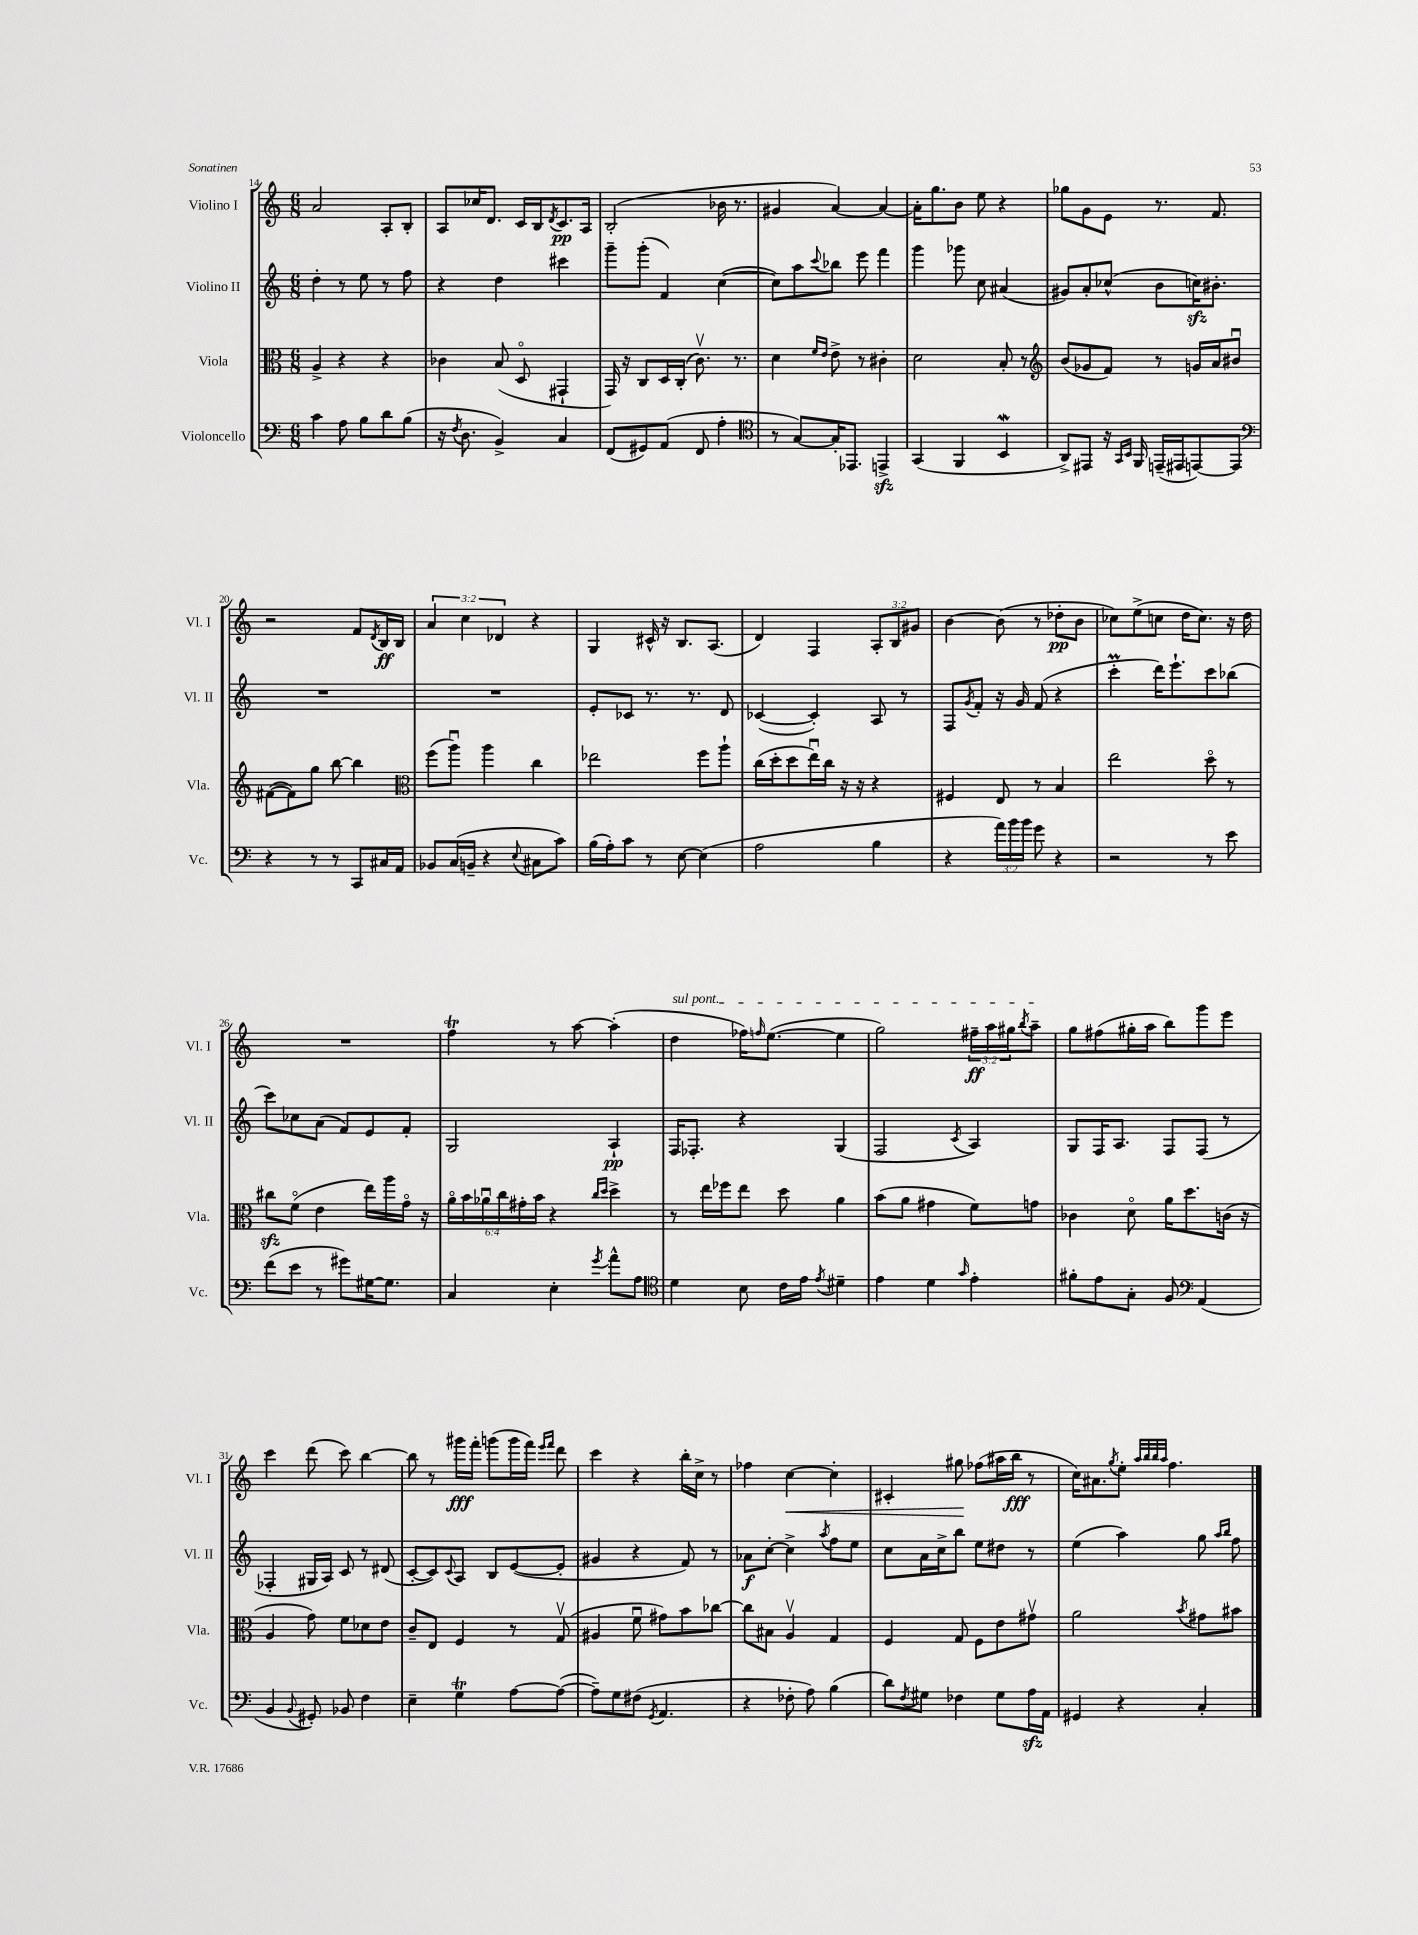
<<
\new StaffGroup <<
\new Staff = "s0" \with { instrumentName = "Violino I" shortInstrumentName = "Vl. I" } {
    \clef treble \key c \major \numericTimeSignature \time 6/8 \override Staff.TupletNumber.text = #tuplet-number::calc-fraction-text
    a'2 a8-. b8-. |
    a8 ces''16 d'8. c'16 b16 \acciaccatura { d'8 } c'8.\pp a16 |
    b2-.( bes'16 r8. |
    gis'4 a'4~) a'4~ |
    a'16-. g''8. b'8 e''8 r4 |
    ges''8 g'8 e'8 r8. f'8. |
    r2 f'8 \acciaccatura { d'8 } b16\ff b16 |
    \tuplet 3/2 { a'4 c''4 des'4 } r4 |
    g4 cis'16-^ r16 b8. a8.( |
    d'4) f4 \tuplet 3/2 { a8-. b8 gis'8 } |
    b'4~ b'8( r8 des''8-.\pp b'8 |
    ces''8) e''8->( c''8 d''16 c''8.) r16 d''16 |
    R2. |
    f''4\trill r8 a''8~ a''4-.( |
    \once \override TextSpanner.bound-details.left.text = \markup { \italic "sul pont." } d''4\startTextSpan fes''16) \grace { f''16 } e''8.~( e''4 |
    g''2) \tuplet 3/2 { fis''16--\ff a''16 gis''16 } \acciaccatura { b''8 } a''8--\stopTextSpan |
    g''8 fis''8( gis''16-. a''16 b''8) g'''8 e'''8 |
    c'''4 d'''8( c'''8) b''4~ |
    b''8 r8 gis'''16\fff f'''16-. g'''8( g'''16 f'''16) \grace { e'''16 f'''16 } d'''8 |
    c'''4 r4 b''16-. c''16-> r8 |
    fes''4 c''4~\< c''4-. |
    cis'4-. gis''8\! fes''8( ais''16 b''16\fff r8 |
    c''16) ais'8. \acciaccatura { g''8 } e''8-. \grace { a''32 b''32 b''32 a''32 } f''4. \bar "|." |
}
\new Staff = "s1" \with { instrumentName = "Violino II" shortInstrumentName = "Vl. II" } {
    \clef treble \key c \major \numericTimeSignature \time 6/8
    d''4-. r8 e''8 r8 f''8 |
    r4 d''4 cis'''4 |
    g'''8-- g'''8-.( f'4) c''4~( |
    c''8) a''8 \appoggiatura { c'''8 } bes''8 e'''8 f'''4 |
    g'''4 ges'''8 c''8 ais'4( |
    gis'8) a'8-. ces''8-^( b'8 c''16\sfz) bis'8.-. |
    R2. |
    R2. |
    e'8-. ces'8 r8. r8. d'8 |
    ces'4~( ces'4-.) a8 r8 |
    f8 \acciaccatura { g'8 } f'8-. r16 g'16 f'8( r4 |
    c'''4-.\prall d'''16) e'''8.-! c'''8 bes''8( |
    c'''8) ces''8 a'8( f'8) e'8 f'8-. |
    g2 a4-!\pp |
    f16 fes8.-. r4 g4( |
    f2 \acciaccatura { c'8 } a4) |
    g8 f16 a8. f8 f8( r8 |
    fes4-. gis16 a16) c'8 r8 dis'8( |
    c'8~-. c'8) \appoggiatura { c'8 } a8 b8 e'8~( e'8-. |
    gis'4 r4 f'8) r8 |
    aes'8\f c''8~-. c''4-> \acciaccatura { a''8 } f''8 e''8 |
    c''8 a'16 c''16-> b''8 e''8 dis''8 r8 |
    e''4( a''4) g''8 \grace { a''16 b''16 } f''8 \bar "|." |
}
\new Staff = "s2" \with { instrumentName = "Viola" shortInstrumentName = "Vla." } {
    \clef alto \key c \major \numericTimeSignature \time 6/8 \override Staff.TupletNumber.text = #tuplet-number::calc-fraction-text
    a4-> r4 r4 |
    ces'4 b8( d8\flageolet gis,4-! |
    g,16) r16 c8 d16 c16-.( c'8.\upbow) r8. |
    d'4 \grace { f'16 e'16 } e'8-> r8 cis'4-. |
    d'2 b8-. r8 |
    \clef treble b'8( ges'8 f'8) r8 g'16 a'16 bis'8\downbow |
    fis'8~( fis'8) g''8 b''8~ b''4 |
    \clef alto f''8( a''8\downbow) a''4 c''4 |
    ees''2 f''8 a''8-! |
    c''16( d''16-. d''8 e''16\downbow) c''16 r16 r16 r4 |
    fis4 e8 r8 b4 |
    e''2 d''8\flageolet r8 |
    cis''8\sfz f'8\flageolet( e'4 e''16) a''16 g'16\flageolet r16 |
    \tuplet 6/4 { a'16\flageolet b'16 aes'16\downbow c''16 gis'16-. b'16 } r4 \grace { c''16 d''16 } d''4-> |
    r8 e''16 fes''16 e''8 d''8 a'4 |
    b'8( a'8 gis'4 f'8) g'8 |
    ces'4 d'8\flageolet a'16 d''8. c'16( r16 |
    a4 g'8) f'8 des'8 e'8 |
    c'8-- e8 f4 r8 g8\upbow( |
    ais4 f'8\downbow gis'8) b'8 ces''8~ |
    ces''8 bis8 a4\upbow g4 |
    f4 g8 f8 e'8 gis'8\upbow |
    a'2 \acciaccatura { b'8 } gis'8 bis'8 \bar "|." |
}
\new Staff = "s3" \with { instrumentName = "Violoncello" shortInstrumentName = "Vc." } {
    \clef bass \key c \major \numericTimeSignature \time 6/8 \override Staff.TupletNumber.text = #tuplet-number::calc-fraction-text
    c'4 a8 b8 d'8 b8( |
    r16 \acciaccatura { f8 } d8. b,4->) c4 |
    f,8( gis,8) a,8( f,8 a4-. |
    \clef tenor r8 g8~) g16-. ees,8. e,4->\sfz |
    g,4( f,4 b,4\mordent |
    a,8->) eis,8 r16 \grace { g,16 b,16 } f,16 e,16--( eis,16 e,8~) e,8 |
    \clef bass r4 r8 r8 c,8 cis16 a,16 |
    bes,8 c16( b,16-- r4 \appoggiatura { e8 } cis8 c'8) |
    b16( a16-.) c'8 r8 e8~ e4( |
    a2 b4 |
    r4 \tuplet 3/2 { a'16) b'16 b'16 } g'8 r4 |
    r2 r8 e'8 |
    f'8( e'8 r8 gis'8) gis16~ gis8. |
    c4 e4-. \acciaccatura { g'8 } a'8-^ a8 |
    \clef tenor d'4 b8 c'16 e'16 \acciaccatura { e'8 } dis'4-- |
    e'4 d'4 \grace { g'16 } e'4-. |
    fis'8-. e'8 g8-. f8 \clef bass a,4( |
    b,4 \appoggiatura { b,8 } gis,8-.) bes,8 f4 |
    e4-- g4\trill a8~ a8~( |
    a8--) g8 fis8( \acciaccatura { g,8 } a,4. |
    r4 fes8-. a8) b4( |
    d'8) \acciaccatura { f8 } gis8 fes4 gis8 a16\sfz a,16 |
    gis,4 r4 c4-. \bar "|." |
}
>>
>>
\layout { \context { \Score currentBarNumber = #14 } }
